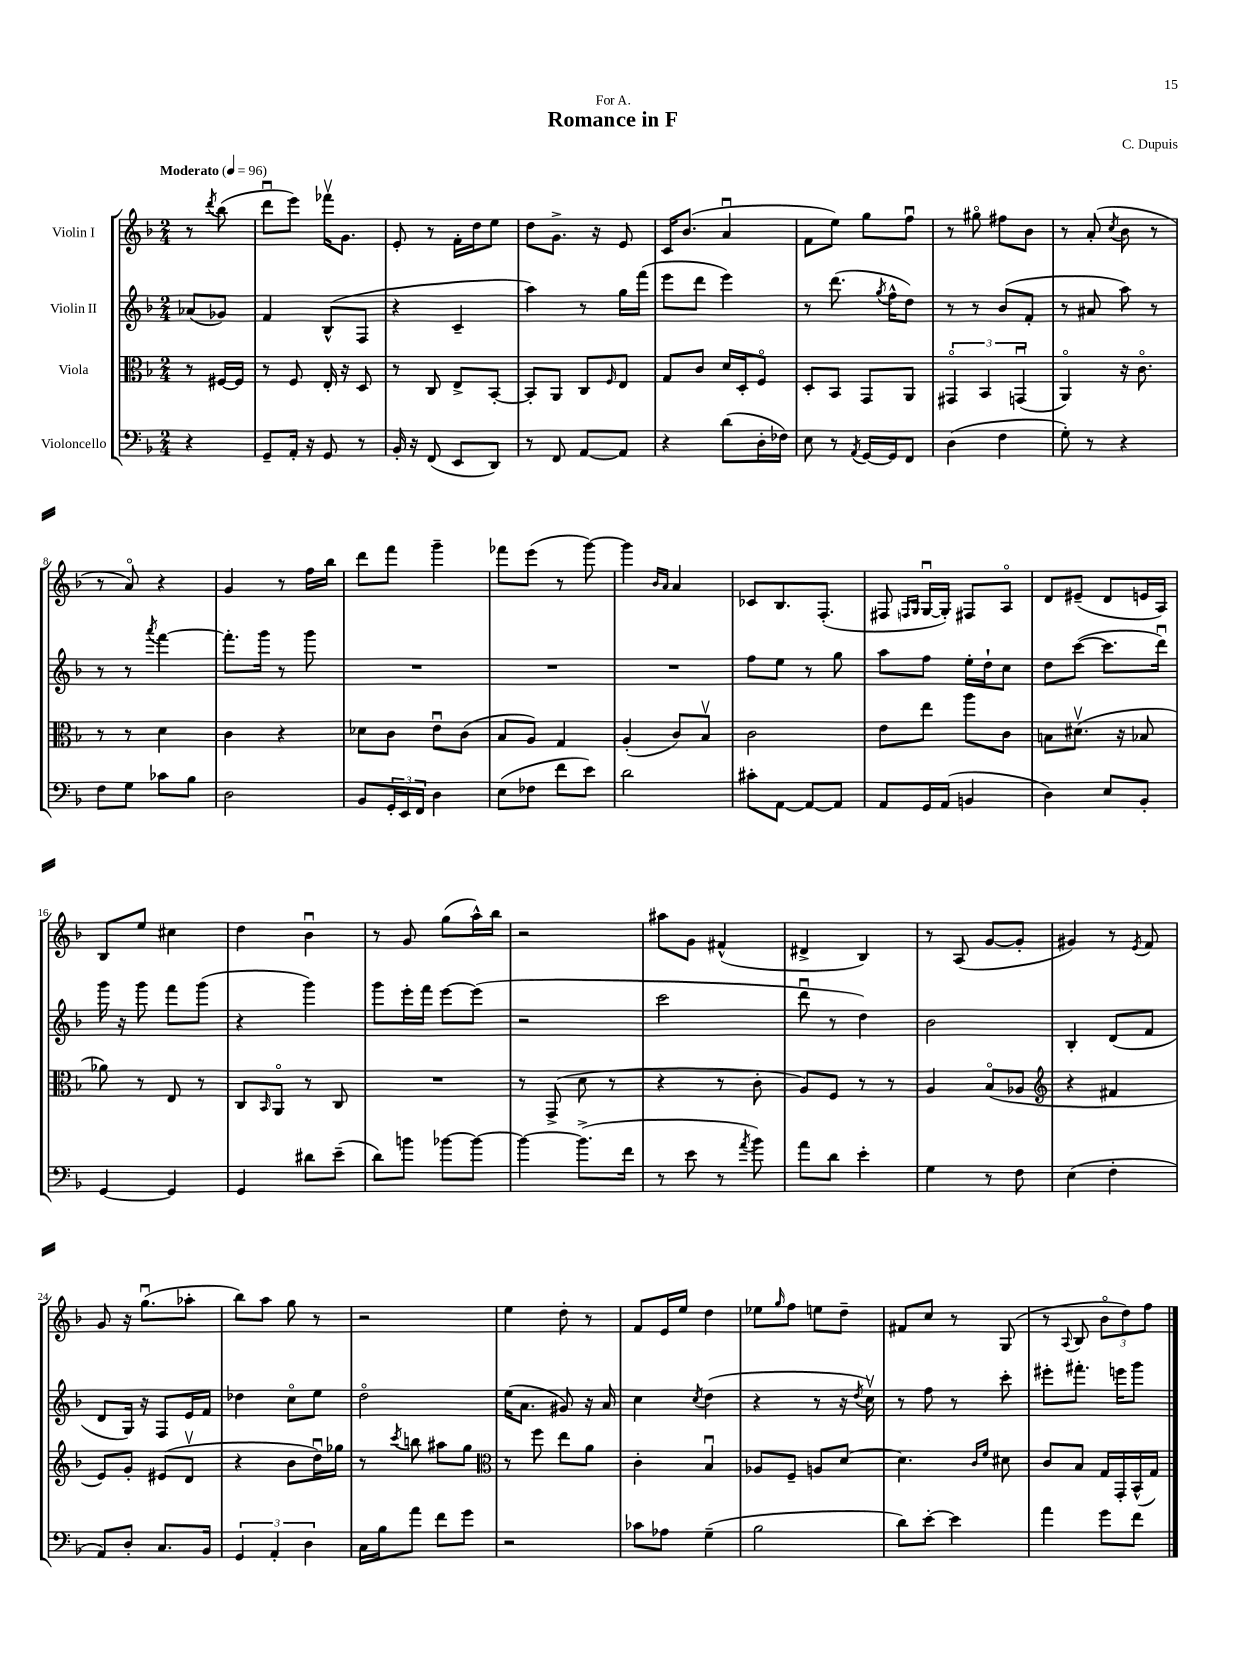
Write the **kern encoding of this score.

**kern	**kern	**kern	**kern
*part4	*part3	*part2	*part1
*staff4	*staff3	*staff2	*staff1
*I"Violoncello	*I"Viola	*I"Violin II	*I"Violin I
*clefF4	*clefC3	*clefG2	*clefG2
*k[b-]	*k[b-]	*k[b-]	*k[b-]
*M2/4	*M2/4	*M2/4	*M2/4
*MM96	*MM96	*MM96	*MM96
=	=	=	=
!	!	!	!LO:TX:a:B:t=Moderato
4r	8r	(8a-X/L	8r
.	.	.	8qddd/
.	[16F#X/LL	8g-X/J)	(8bb-\
.	16F#/JJ]	.	.
=1	=1	=1	=1
8GG~/L	8r	4f/	8dddu\L
16AA'/Jk	8F/	.	8eee\J)
16r	.	.	.
8GG/	16E'/	(8B-^^/L	16fff-Xv\KL
.	16r	.	8.g\J
8r	8D/	8F/J	.
=2	=2	=2	=2
16BB-'/	8r	4r	8e'/
16r	.	.	.
(8FF/	8C/	.	8r
8EE/L	8E^/L	4c~/	16f'\LL
.	.	.	16dd\J
8DD/J)	[8BB-'/J	.	8ee\J
=3	=3	=3	=3
8r	8BB-'/L]	4aa\)	8dd\L
8FF/	8AA/J	.	8.g^\J
[8AA/L	8C/L	8r	.
.	.	.	16r
.	16qqF/	.	.
8AA/J]	8E/J	16gg\LL	8e/
.	.	(16fff\JJ	.
=4	=4	=4	=4
4r	8G/L	8eee\L	16c/KL
.	.	.	(8.b-/J
.	8c/J	8ddd\J	.
(8d\L	16d/LL	4eee\)	4au/
.	16D'/J	.	.
16D'\L	8F/J	.	.
16F-X\JJ)	.	.	.
=5	=5	=5	=5
8E\	8D'/L	8r	8f\L
8r	8BB-/J	(8.ddd\	8ee\J)
8qAA/	.	.	.
[16GG/LL	8GG/L	.	8gg\L
.	.	8qgg/	.
16GG/J]	.	16ff^^\KL	.
8FF/J	8AA/J	8dd\J)	8ffu\J
=6	=6	=6	=6
(4D\	6GG#X/	8r	8r
.	.	8r	8gg#X\
.	6BB-/	.	.
4F\	.	(8b-/L	8ff#X\L
.	(6GGnu/	.	.
.	.	8f'/J	8b-\J
=7	=7	=7	=7
8G'\)	4AA/)	8r	8r
8r	.	8a#X/	(8a'/
.	.	.	8qcc/
4r	16r	8aa\)	8b-\
.	8.c\	.	.
.	.	8r	8r
!!LO:LB:g=z
=8	=8	=8	=8
8F\L	8r	8r	8r
8G\J	8r	8r	8a/)
.	.	8qaaa/	.
8c-X\L	4d\	[4fff\	4r
8B-\J	.	.	.
=9	=9	=9	=9
2D\	4c\	8.fff'\L]	4g/
.	.	16ggg\Jk	.
.	4r	8r	8r
.	.	8ggg\	16ff\LL
.	.	.	16bb-\JJ
=10	=10	=10	=10
8BB-/L	8d-X\L	2r	8ddd\L
24GG'/L	8c\J	.	8fff\J
24EE/	.	.	.
24FF/JJ	.	.	.
4D\	8eu\L	.	4ggg~\
.	(8c\J	.	.
=11	=11	=11	=11
(8E\L	8B-/L	2r	8fff-X\L
8F-X\J	8A/J)	.	(8eee\J
8f\L	4G/	.	8r
8e\J)	.	.	[8ggg\)
=12	=12	=12	=12
2d\	(4A'/	2r	4ggg\]
.	.	.	16qqb-/LL
.	.	.	16qqa/JJ
.	8c/L)	.	4a/
.	8B-v/J	.	.
=13	=13	=13	=13
8c#X'\L	2c\	8ff\L	8c-X/L
[8AA\J	.	8ee\J	8.B-/
8AA/L_	.	8r	.
.	.	.	(8.F'/J
8AA/J]	.	8gg\	.
=14	=14	=14	=14
8AA/L	8e\L	8aa\L	8F#X/
.	.	.	16qqFn/LL
.	.	.	16qqG/JJ
16GG/L	8ee\J	8ff\J	[16Gu/LL
(16AA/JJ	.	.	16G'/JJ])
4BBn/	8aa\L	16ee'\LL	8F#X/L
.	.	16dd`\J	.
.	8c\J	8cc\J	8A/J
=15	=15	=15	=15
4D\)	8Bn\L	8dd\L	8d/L
.	(8.d#Xv\J	([8ccc\J	(8e#X~/J
8E/L	.	8.ccc\L]	8d/L
.	16r	.	.
8BB-'/J	8B-X/	.	16en/L
.	.	16dddu\Jk)	16A/JJ)
!!LO:LB:g=z
=16	=16	=16	=16
[4GG/	8a-X\)	16ggg\	8B-/L
.	.	16r	.
.	8r	8ggg\	8ee/J
4GG/]	8E/	8fff\L	4cc#X\
.	8r	(8ggg\J	.
=17	=17	=17	=17
4GG/	8C/L	4r	4dd\
.	16qqBB-/	.	.
.	8AA/J	.	.
8d#X\L	8r	4ggg\)	4b-u\
(8e~\J	8C/	.	.
=18	=18	=18	=18
8d\L)	2r	8ggg\L	8r
8bn\J	.	16eee'\L	8g/
.	.	16fff\JJ	.
[8b-X\L	.	[8eee\L	(8gg\L
8b-\J_	.	(8eee\J]	16aa^^\L)
.	.	.	16bb-\JJ
=19	=19	=19	=19
4b-\_	8r	2r	2r
.	(8GG^/	.	.
(8.b-^\L]	8d\	.	.
.	8r	.	.
16f\Jk	.	.	.
=20	=20	=20	=20
8r	4r	2ccc\	8aa#X\L
8e\	.	.	8g\J
8r	8r	.	(4f#X^^/
8qa/	.	.	.
8b-\)	8c'\	.	.
=21	=21	=21	=21
8a\L	8A/L)	8dddu\	4d#X^/
8d\J	8F/J	8r	.
4e'\	8r	4dd\)	4B-/)
.	8r	.	.
=22	=22	=22	=22
4G\	4A/	2b-\	8r
.	.	.	(8A/
8r	(8B-/L	.	[8g/L
8F\	8A-X/J	.	8g'/J]
=23	=23	=23	=23
*	*clefG2	*	*
(4E\	4r	4B-'/	4g#X/)
4F'\	4f#X/	(8d/L	8r
.	.	.	8qe/
.	.	8f/J	8f/
!!LO:LB:g=z
=24	=24	=24	=24
8AA/L)	8e/L)	8d/L	8g/
8D'/J	8g'/J	16G/Jk)	16r
.	.	16r	(8.ggu\L
8.C/L	(8e#X/L	8F/L	.
.	8dv/J	16e/L	8aa-X'\J
16BB-/Jk	.	16f/JJ	.
=25	=25	=25	=25
6GG/	4r	4dd-X\	8bb-\L)
.	.	.	8aa\J
6AA'/	.	.	.
.	8b-\L	8cc\L	8gg\
6D\	.	.	.
.	16ddu\L)	8ee\J	8r
.	16gg-X\JJ	.	.
=26	=26	=26	=26
16C\LL	8r	2dd\	2r
16B-\J	.	.	.
.	8qccc/	.	.
8a\J	8bbn\	.	.
8f\L	8aa#X\L	.	.
8g\J	8gg\J	.	.
=27	=27	=27	=27
*	*clefC3	*	*
2r	8r	(16ee\KL	4ee\
.	.	8.a\J	.
.	8ff\	.	.
.	8ee\L	8g#X/)	8dd'\
.	8a\J	16r	8r
.	.	16a/	.
=28	=28	=28	=28
8c-X\L	4c'\	4cc\	8f/L
8A-X\J	.	.	16e/L
.	.	.	16ee/JJ
.	.	8qcc/	.
(4G~\	4B-u/	(4dd\	4dd\
=29	=29	=29	=29
2B-\	8A-X/L	4r	8ee-X\L
.	.	.	16qqgg/
.	8F~/J	.	8ff\J
.	8An/L	8r	8een\L
.	[8d/J	16r	8dd~\J
.	.	8qdd/	.
.	.	16ccv\)	.
=30	=30	=30	=30
8d\L)	4.d\]	8r	8f#X/L
[8e'\J	.	8ff\	8cc/J
4e\]	.	8r	8r
.	16qqc/LL	.	.
.	16qqf/JJ	.	.
.	8d#X\	8ccc'\	(8G/
=31	=31	=31	=31
4a\	8c/L	8eee#X'\L	8r
.	.	.	8qqA/
.	8B-/J	8.fff#X'\J	8B-/
8g\L	16G/LL	.	12b-\L
.	16GG'/	16eeen\KL	.
.	.	.	12dd\)
8f\J	(16BB-^^/	8ggg\J	.
.	.	.	12ff\J
.	16G/JJ)	.	.
==	==	==	==
*-	*-	*-	*-
